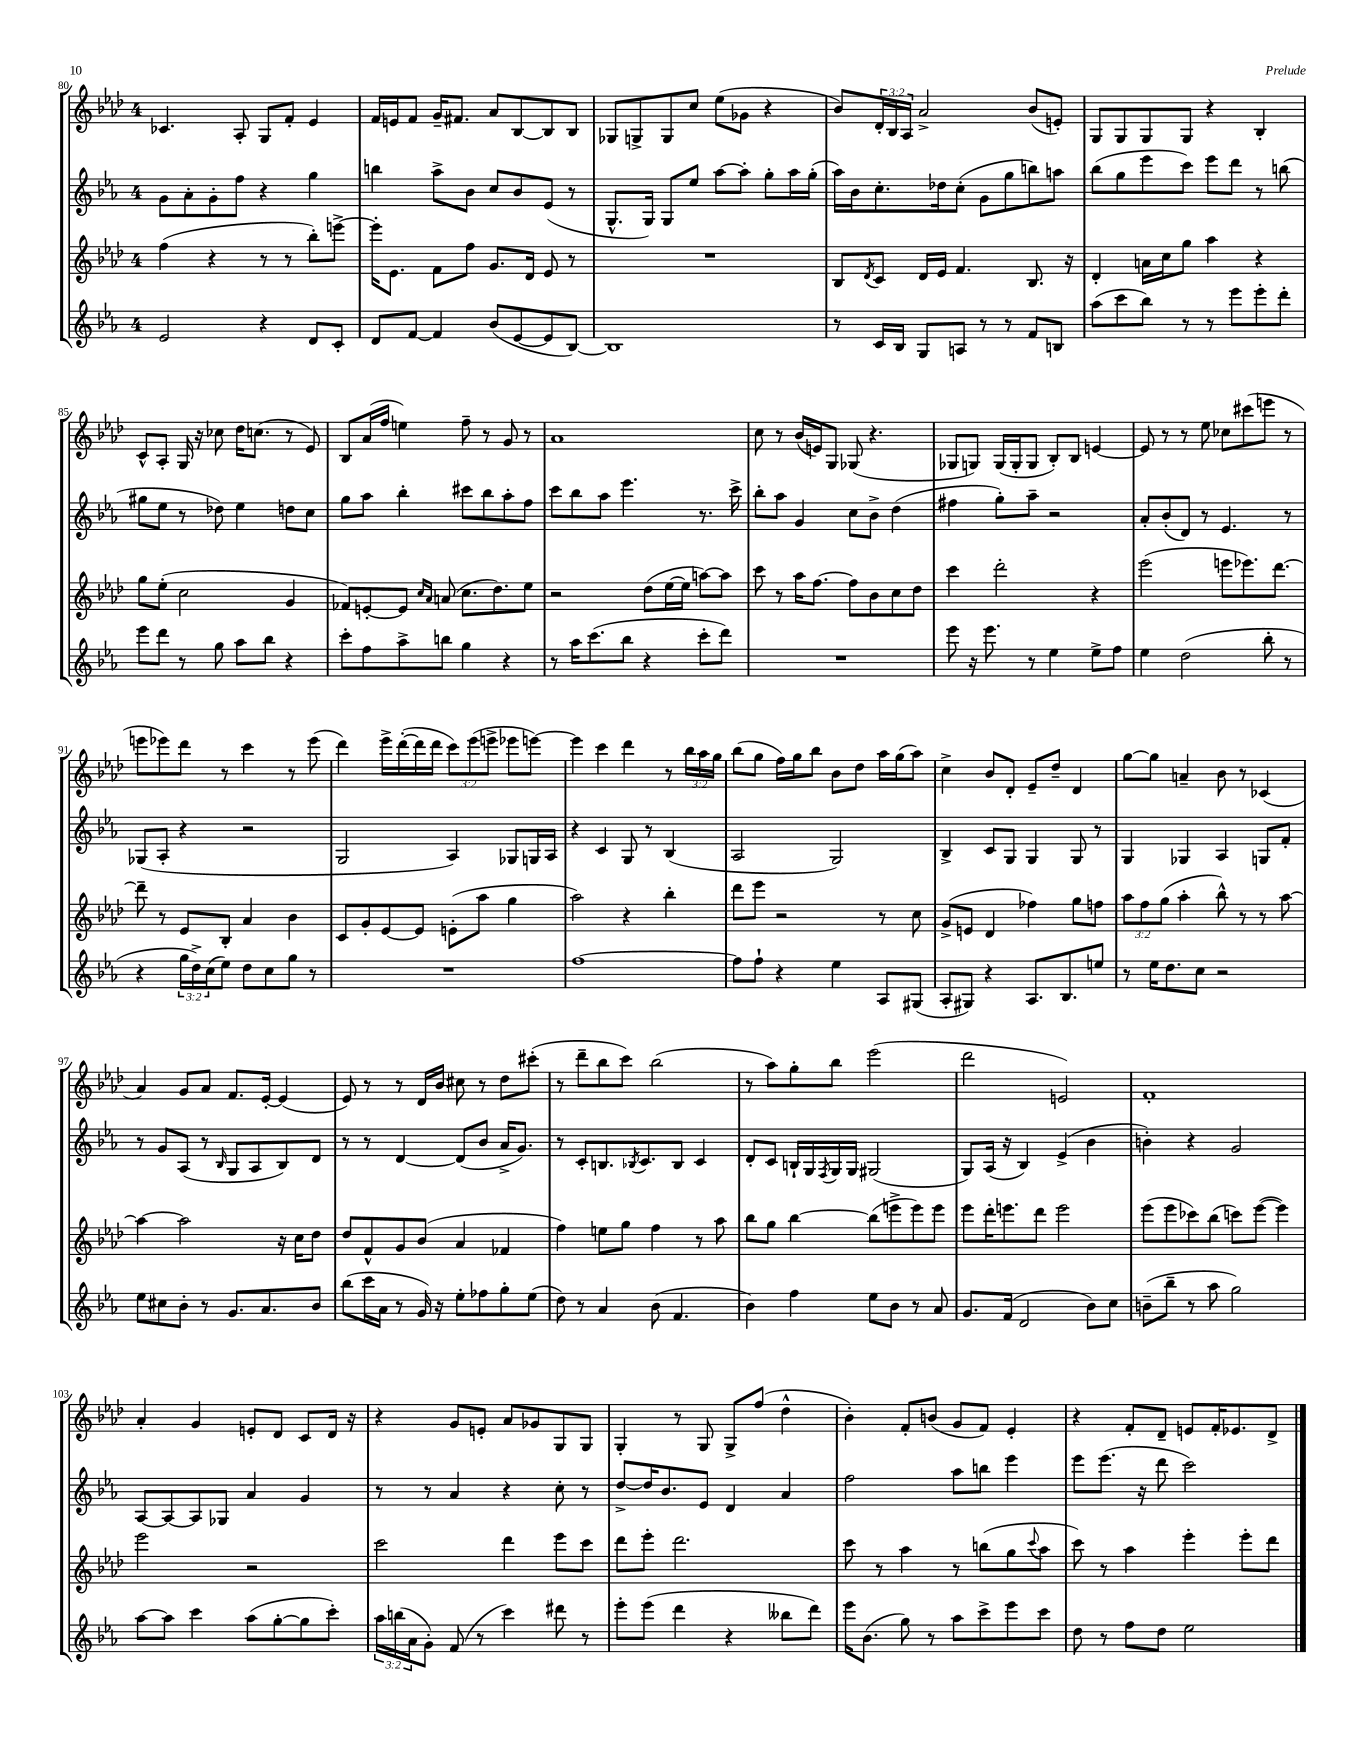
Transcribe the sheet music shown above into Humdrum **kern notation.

**kern	**kern	**kern	**kern
*staff4	*staff3	*staff2	*staff1
*clefG2	*clefG2	*clefG2	*clefG2
*k[b-e-a-]	*k[b-e-a-d-]	*k[b-e-a-]	*k[b-e-a-d-]
*M4/4	*M4/4	*M4/4	*M4/4
2e-	(4ff	8g	4.c-
.	.	8a-'	.
.	4r	8g'	.
.	.	8ff	8A-'
4r	8r	4r	8G
.	8r	.	8f'
8d	8bb-')	4gg	4e-
8c'	[8eee^	.	.
=	=	=	=
8d	16eee']	4bb	16f
.	8.e-	.	16e
[8f	.	.	8f
4f]	8f	8aa-^	16g~
.	.	.	8.f#
.	8ff	8b-	.
(8b-	8.g	8cc	8a-
[8e-	.	8b-	[8B-
.	16d-	.	.
8e-]	8e-	(8e-	8B-]
[8B-)	8r	8r	8B-
=	=	=	=
1B-]	1r	8.G^^	8G-
.	.	.	8G^
.	.	16G)	.
.	.	8G	8G
.	.	8ee-	8cc
.	.	[8aa-	(8ee-
.	.	8aa-']	8g-
.	.	8gg'	4r
.	.	16aa-	.
.	.	(16gg'	.
=	=	=	=
8r	8B-	16aa-)	8b-)
.	.	16b-	.
.	8qd-	.	.
16c	8c	8.cc'	24d-'
.	.	.	24B-
16B-	.	.	.
.	.	.	24A-
8G	16d-	.	2a-^
.	16e-	16dd-	.
8A	4.f	(8cc'	.
8r	.	8g	.
8r	.	8gg	.
8f	8.B-	8bb)	(8b-
8B	.	8aa	8e')
.	16r	.	.
=	=	=	=
(8aa-	4d-'	(8bb-	8G
8ccc	.	8gg	8G
8bb-)	16a	8eee-	8G
.	16cc	.	.
8r	8gg	8ccc)	8G
8r	4aa-	8eee-	4r
8eee-	.	8ddd	.
8eee-'	4r	8r	4B-'
8ddd'	.	(8bb	.
=	=	=	=
8eee-	8gg	8gg#	8c^^
8ddd	(8ee-'	8ee-	8A-'
8r	2cc	8r	16G
.	.	.	16r
8gg	.	8dd-)	8cc-
8aa-	.	4ee-	16dd-
.	.	.	(8.cc
8bb-	.	.	.
4r	4g	8dd	8r
.	.	8cc	8e-)
=	=	=	=
8ccc'	8f-)	8gg	8B-
8ff	[8e'	8aa-	(16a-
.	.	.	16ff
8aa-^	8e]	4bb-'	4ee)
.	16qqcc	.	.
.	16qqa-	.	.
8bb	(8a	.	.
4gg	8.cc	8ccc#	8ff~
.	.	8bb-	8r
.	8.dd-)	.	.
4r	.	8aa-'	8g
.	8ee-	8ff	8r
=	=	=	=
8r	2r	8ccc	1a-
16aa-	.	8bb-	.
(8.ccc	.	.	.
.	.	8aa-	.
8bb-	.	4.eee-	.
4r	(8dd-	.	.
.	[16ee-	.	.
.	16ee-]	.	.
8ccc'	[8aa)	8.r	.
8ddd)	8aa]	.	.
.	.	16ccc^	.
=	=	=	=
1r	8ccc	8bb-'	8cc
.	8r	8aa-	8r
.	16aa-	4g	(16b-
.	[8.ff	.	16e)
.	.	.	8G
.	8ff]	8cc	(8G-
.	8b-	8b-^	4.r
.	8cc	(4dd	.
.	8dd-	.	.
=	=	=	=
8eee-	4ccc	4ff#	8G-
16r	.	.	8G)
8.eee-	.	.	.
.	2ddd-'	8gg')	(16G
.	.	.	16G'
8r	.	8aa-~	8G
4ee-	.	2r	8B-')
.	.	.	8B-
8ee-^	4r	.	[4e
8ff	.	.	.
=	=	=	=
4ee-	(2eee-	8a-'	8e]
.	.	(8b-'	8r
(2dd	.	8d)	8r
.	.	8r	8ee-
.	8eee	4.e-	8cc-
.	8.eee-)	.	(8ccc#
8bb-'	.	.	8eee
.	[8.ddd-	.	.
8r	.	8r	8r
=	=	=	=
4r	8ddd-~]	(8G-	8eee
.	8r	8A-'	8eee-)
24gg	8e-	4r	8ddd-
24dd^)	.	.	.
(24cc	.	.	.
8ee-)	8B-'	.	8r
8dd	4a-	2r	4ccc
8cc	.	.	.
8gg	4b-	.	8r
8r	.	.	(8eee-
=	=	=	=
1r	8c	2G	4ddd-)
.	8g'	.	.
.	[8e-	.	16eee-^
.	.	.	([16ddd-'
.	8e-]	.	16ddd-]
.	.	.	16ddd-
.	(8e'	4A-)	12ccc)
.	.	.	(12eee-
.	8aa-	.	.
.	.	.	12eee^
.	4gg	8G-	8eee-
.	.	16G	[8eee)
.	.	16A-	.
=	=	=	=
[1ff	2aa-)	4r	4eee]
.	.	4c	4ccc
.	4r	8G	4ddd-
.	.	8r	.
.	4bb-'	(4B-	8r
.	.	.	24bb-
.	.	.	24aa-
.	.	.	24gg
=	=	=	=
8ff]	8ddd-	2A-	(8bb-
8ff`	8eee-	.	8gg
4r	2r	.	16ff)
.	.	.	16gg
.	.	.	8bb-
4ee-	.	2G)	8b-
.	.	.	8dd-
8A-	8r	.	16aa-
.	.	.	(16gg
(8G#	8cc	.	8aa-)
=	=	=	=
8A-'	(8g^	4B-^	4cc^
8G#)	8e	.	.
4r	4d-	8c	8b-
.	.	8G	8d-'
8.A-	4ff-)	4G	8e-~
.	.	.	8dd-~
8.B-	.	.	.
.	8gg	8G	4d-
8ee	8ff	8r	.
=	=	=	=
8r	12aa-	4G	[8gg
.	12ff	.	.
16ee-	.	.	8gg]
.	(12gg	.	.
8.dd	.	.	.
.	4aa-'	4G-	4a~
8cc	.	.	.
2r	8bb-^^)	4A-	8b-
.	8r	.	8r
.	8r	8G	(4c-
.	[8aa-	8f'	.
=	=	=	=
8ee-	4aa-_	8r	4a-)
8cc#	.	8g	.
8b-'	2aa-]	(8A-	8g
8r	.	8r	8a-
.	.	16qqB-	.
8.g	.	8G	8.f
.	.	8A-	.
8.a-	.	.	[16e-'
.	16r	8B-)	(4e-]
.	16cc	.	.
8b-	8dd-	8d	.
=	=	=	=
(8bb-	8dd-	8r	8e-)
16ccc	8f^^	8r	8r
16a-	.	.	.
8r	8g	[4d	8r
16g)	(8b-	.	16d-
16r	.	.	16b-
8ee-'	4a-	(8d]	8cc#
8ff-	.	8b-	8r
8gg'	4f-	16a-^	8dd-
.	.	8.g)	.
(8ee-	.	.	(8ccc#'
=	=	=	=
8dd)	4ff)	8r	8r
8r	.	8c'	8ddd-~
4a-	8ee	8.B	8bb-
.	8gg	.	8ccc)
.	.	8qB-	.
.	.	8.c	.
(8b-	4ff	.	(2bb-
4.f	.	8B-	.
.	8r	4c	.
.	8aa-	.	.
=	=	=	=
4b-)	8bb-	8d'	8r
.	8gg	8c	8aa-)
4ff	[4bb-	16B`	8gg'
.	.	16G	.
.	.	8qF	.
.	.	16G	8bb-
.	.	16G	.
8ee-	(8bb-]	(2G#	(2eee-
8b-	8eee^	.	.
8r	8eee)	.	.
8a-	8eee	.	.
=	=	=	=
8.g	8eee-	8G)	2ddd-
.	16ddd-'	(16A-	.
(16f	8.eee	16r	.
2d	.	4B-)	.
.	8ddd-	.	.
.	2eee	(4e-^	2e)
8b-)	.	4b-	.
8cc	.	.	.
=	=	=	=
(8b~	(8eee-	4b')	1f'
8bb-~	8eee-	.	.
8r	8ccc-)	4r	.
8aa-	(8bb-	.	.
2gg)	8ccc)	2g	.
.	([8eee-	.	.
.	4eee-])	.	.
=	=	=	=
[8aa-	2eee-	[8A-	4a-'
8aa-]	.	8A-_	.
4ccc	.	8A-]	4g
.	.	8G-	.
(8aa-	2r	4a-	8e'
[8gg'	.	.	8d-
8gg]	.	4g	8c
8ccc')	.	.	16d-
.	.	.	16r
=	=	=	=
24aa-	2ccc	8r	4r
(24bb	.	.	.
24a-	.	.	.
8g')	.	8r	.
(8f	.	4a-	8g
8r	.	.	8e'
4ccc)	4ddd-	4r	8a-
.	.	.	8g-
8ddd#	8eee-	8cc'	8G
8r	8ccc	8r	8G
=	=	=	=
8eee-'	8ddd-	[8dd^	4G'
(8eee-	8eee-'	16dd]	.
.	.	8.b-	.
4ddd	2.ddd-	.	8r
.	.	8e-	8G
4r	.	4d	8G^
.	.	.	(8ff
8bb--	.	4a-	4dd-^^
8ddd)	.	.	.
=	=	=	=
16eee-	8ccc	2ff	4b-')
(8.b-	.	.	.
.	8r	.	.
8gg)	4aa-	.	8f'
8r	.	.	(8b
8aa-	8r	8aa-	8g
8ccc^	(8bb	8bb	8f)
8eee-	8gg	4eee-	4e-'
.	8qqccc	.	.
8ccc	8aa-	.	.
=	=	=	=
8dd	8ccc)	8eee-	4r
8r	8r	(8.eee-	.
8ff	4aa-	.	8f'
.	.	16r	.
8dd	.	8ddd	8d-~
2ee-	4eee-'	2ccc)	8e
.	.	.	16f'
.	.	.	8.e-
.	8eee-'	.	.
.	8ddd-	.	8d-^
==	==	==	==
*-	*-	*-	*-
